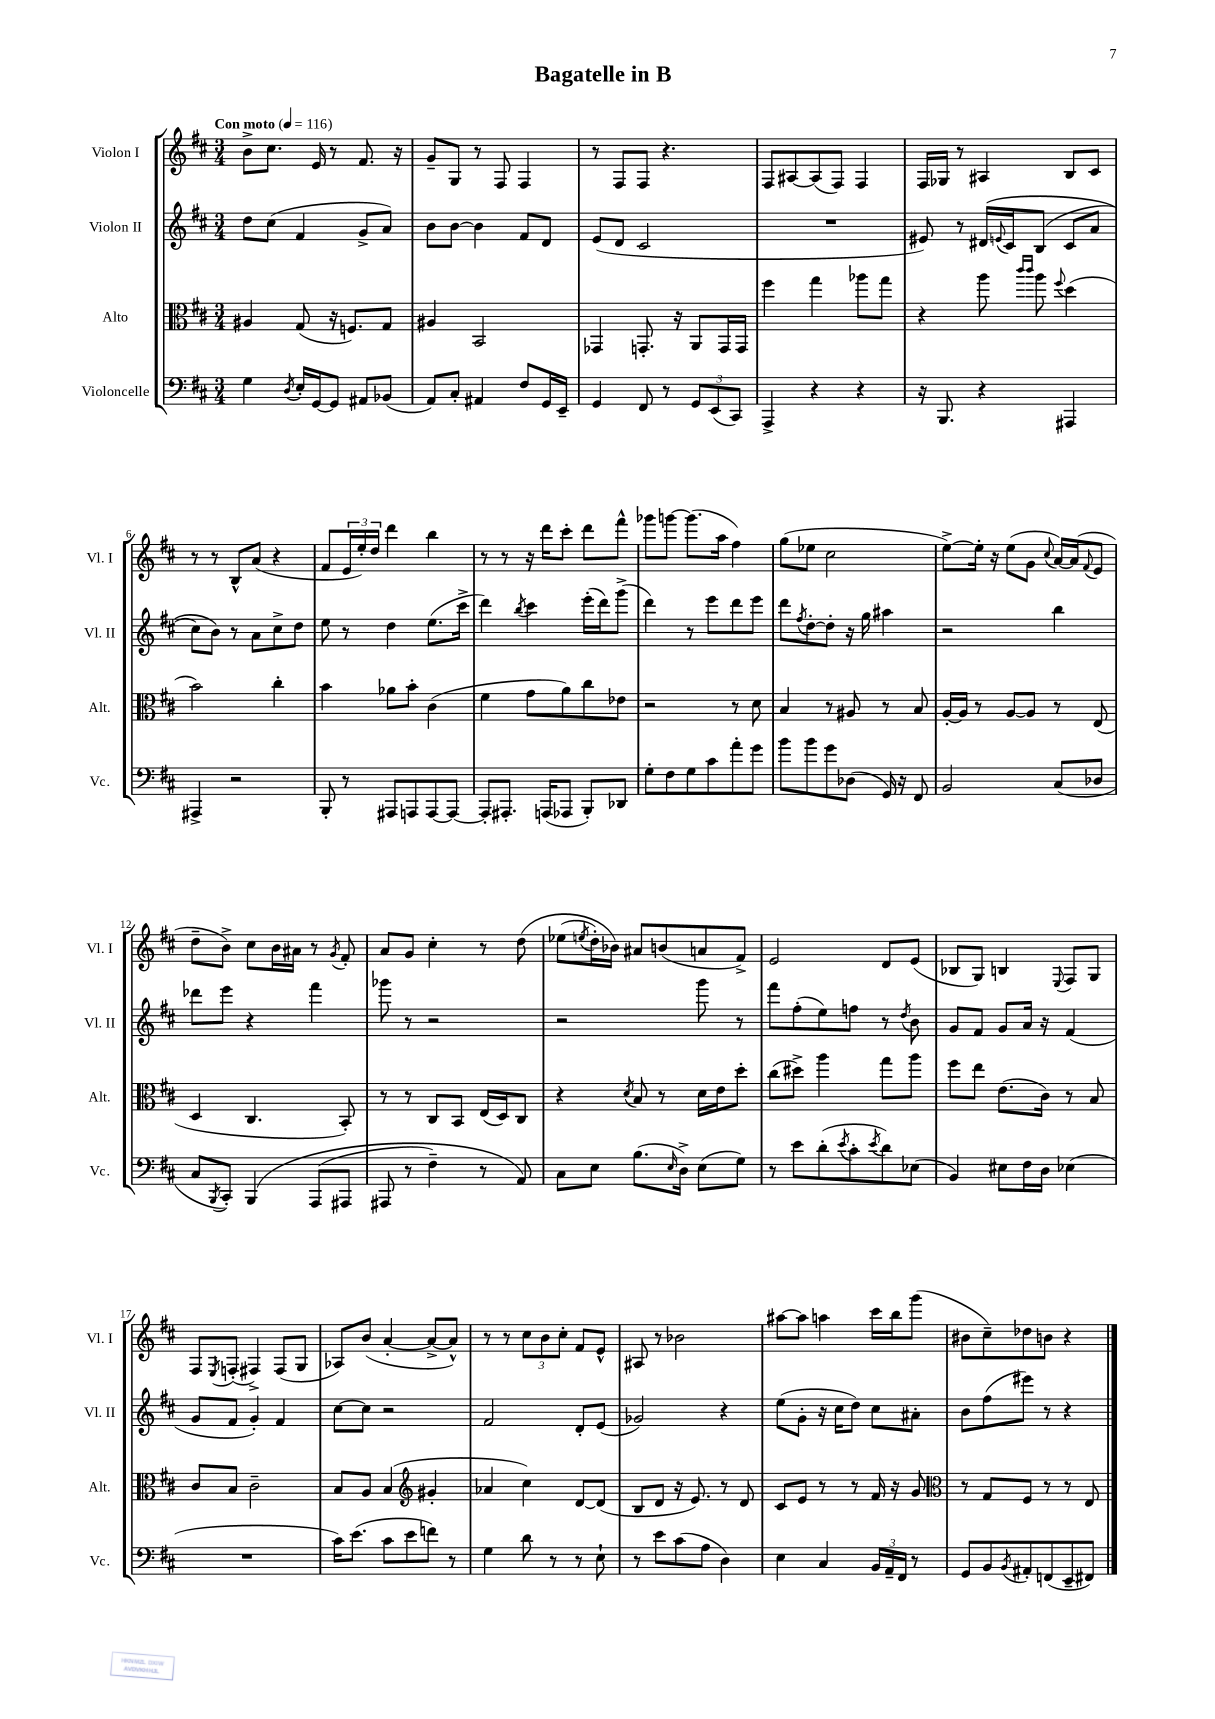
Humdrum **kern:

**kern	**kern	**kern	**kern
*part4	*part3	*part2	*part1
*staff4	*staff3	*staff2	*staff1
*I"Violoncelle	*I"Alto	*I"Violon II	*I"Violon I
*I'Vc.	*I'Alt.	*I'Vl. II	*I'Vl. I
*clefF4	*clefC3	*clefG2	*clefG2
*k[f#c#]	*k[f#c#]	*k[f#c#]	*k[f#c#]
*M3/4	*M3/4	*M3/4	*M3/4
*MM116	*MM116	*MM116	*MM116
=1	=1	=1	=1
!	!	!	!LO:TX:a:B:t=Con moto
4G\	4A#X/	8dd\L	8b^\L
.	.	(8cc#\J	8.cc#\J
8qD/	.	.	.
16E'/LL	(8G/	4f#/	.
[16GG/J	.	.	16e/
8GG/J]	16r	.	8r
.	8.Fn/L)	.	.
8AA#X/L	.	8g^/L	8.f#/
(8BB-X/J	8G/J	8a/J)	.
.	.	.	16r
=2	=2	=2	=2
8AA/L)	4A#X/	8b\L	8g~/L
8C#'/J	.	[8b\J	8G/J
4AA#X/	2BB/	4b\]	8r
.	.	.	8F#/
8F#/L	.	8f#/L	4F#/
16GG/L	.	8d/J	.
16EE~/JJ	.	.	.
=3	=3	=3	=3
4GG/	4GG-X/	(8e/L	8r
.	.	8d/J	8F#/L
8FF#/	8.GGn'/	2c#/	8F#/J
8r	.	.	4.r
.	16r	.	.
12GG/L	8AA/L	.	.
(12EE/	.	.	.
.	16GG/L	.	.
12CC#/J)	.	.	.
.	16GG/JJ	.	.
=4	=4	=4	=4
4AAA^/	4ff#\	2.r	8F#/L
.	.	.	[8A#X/
4r	4gg\	.	(8A#/]
.	.	.	8F#/J)
4r	8aa-X\L	.	4F#/
.	8gg\J	.	.
=5	=5	=5	=5
16r	4r	8e#X/)	16F#/LL
8.BBB/	.	.	16G-X/JJ
.	.	8r	8r
4r	8aa\	(16d#X/LL	4A#X/
.	.	8qqen/	.
.	.	16c#/J	.
.	16qqccc#/LL	.	.
.	16qqccc#/JJ	.	.
.	8aa\	(8B/J	.
.	8qqff#/	.	.
4AAA#X/	(4dd\	8c#/L	8B/L
.	.	8a/J	8c#/J
!!LO:LB:g=z
=6	=6	=6	=6
4AAA#X^/	2b\)	8cc#\L)	8r
.	.	8b\J)	8r
2r	.	8r	8B^^/L
.	.	8a\L	(8a/J
.	4cc#'\	8cc#^\	4r
.	.	8dd\J	.
=7	=7	=7	=7
8BBB'/	4b\	8ee\	8f#/L
8r	.	8r	24e/L
.	.	.	24ee'/)
.	.	.	24dd/JJ
8AAA#X/L	8a-X\L	4dd\	4ddd\
8AAAn/	8b'\J	.	.
[8AAA/	(4c#\	(8.ee\L	4bb\
8AAA/J_	.	.	.
.	.	16ccc#^\Jk	.
=8	=8	=8	=8
8AAA'/L]	4f#\	4ddd\)	8r
8.AAA#X'/J	.	.	8r
.	.	8qbb/	.
.	8g\L	4ccc#\	16r
(16AAAn/KL	.	.	16ddd\KL
8AAA-X/J	8a\)	.	8ccc#'\J
8BBB'/L)	8cc#\	(16eee'\LL	8ddd\L
.	.	16ddd\J)	.
8DD-X/J	8e-X\J	(8ggg^\J	8fff#^^\J
=9	=9	=9	=9
8G'\L	2r	4ddd\)	8ggg-X\L
8F#\	.	.	[8gggn\J
8G\	.	8r	(8.ggg\L]
8c#\	.	8eee\L	.
.	.	.	16aa\Jk
8a'\	8r	8ddd\	4ff#\)
8g\J	8d\	8eee\J	.
=10	=10	=10	=10
8b\L	4B/	8ddd\L	(8gg\L
.	.	8qff#/	.
8b\	.	[8dd'\	8ee-X\J
8g\	8r	8dd'\J]	2cc#\
(8D-X\J	8A#X/	16r	.
.	.	16gg\	.
16GG/)	8r	4aa#X\	.
16r	.	.	.
8FF#/	8B/	.	.
=11	=11	=11	=11
2BB/	[16A'/LL	2r	[8ee^\L)
.	16A/JJ]	.	.
.	8r	.	16ee'\Jk]
.	.	.	16r
.	[8A/L	.	(8ee\L
.	8A/J]	.	8g\J
.	.	.	8qqcc#/
(8C#/L	8r	4bb\	[16a/LL)
.	.	.	(16a/J]
.	.	.	8qqf#/
8D-X/J	(8E/	.	8e/J
!!LO:LB:g=z
=12	=12	=12	=12
8C#/L	4D/	8ddd-X\L	8dd~\L
8qBBB/	.	.	.
8CC#'/J)	.	8eee\J	8b^\J)
(4BBB/	4.C#/	4r	8cc#\L
.	.	.	16b\L
.	.	.	16a#X\JJ
(8AAA/L	.	4fff#\	8r
.	.	.	8qg/
8AAA#X/J	8BB'/)	.	8f#'/
=13	=13	=13	=13
8AAA#X/	8r	8ggg-X\	8a/L
8r	8r	8r	8g/J
4F#~\)	8C#/L	2r	4cc#'\
.	8BB/J	.	.
8r	(16E/LL	.	8r
.	16D/J)	.	.
8AA/)	8C#/J	.	(8dd\
=14	=14	=14	=14
8C#\L	4r	2r	(8ee-X\L
.	.	.	8qeen/
8E\J	.	.	16dd'\L)
.	.	.	16b-X\JJ)
.	8qd/	.	.
(8.B\L	8B/	.	8a#X/L
.	8r	.	(8bn/
16qqE/	.	.	.
16D^\Jk)	.	.	.
(8E\L	16d\LL	8ggg\	8an/
.	16e\J	.	.
8G\J)	8dd'\J	8r	8f#^/J)
=15	=15	=15	=15
8r	(8cc#\L	8fff#\L	2e/
8e\L	8dd#X^\J)	(8ff#'\	.
(8d'\	4aa\	8ee\)	.
8qe/	.	.	.
8c#'\	.	8ffn\J	.
8qe/	.	.	.
8d\)	8gg\L	8r	8d/L
.	.	8qdd/	.
(8E-X\J	8aa\J	8b\	(8e/J
=16	=16	=16	=16
4BB/)	8ff#\L	8g/L	8B-X/L
.	8ee\J	8f#/J	8G/J)
8E#X\L	(8.e\L	8g/L	4Bn/
16F#\L	.	16a/Jk	.
16D\JJ	16c#\Jk)	16r	.
.	.	.	8qqE/
(4E-X\	8r	(4f#/	8F#/L
.	8B/	.	8G/J
!!LO:LB:g=z
=17	=17	=17	=17
2.r	8c#/L	8g/L	8F#/L
.	.	.	8qE/
.	8B/J	8f#/J	(8Fn'/J
.	2c#~\	4g'/)	4F#X^/)
.	.	4f#/	(8F#/L
.	.	.	8G/J
=18	=18	=18	=18
16c#\KL)	8B/L	[8cc#\L	8A-X/L)
(8.e\J	.	.	.
.	8A/J	8cc#\J]	(8b/J
8c#\L	(4B/	2r	[4a'/
8e\	.	.	.
*	*clefG2	*	*
8fn\J)	4g#X'/	.	8a^/L_
8r	.	.	8a^^/J])
=19	=19	=19	=19
4G\	4a-X/	2f#/	8r
.	.	.	8r
8d\	4cc#\)	.	12cc#\L
.	.	.	12b\
8r	.	.	.
.	.	.	12cc#'\J
8r	[8d/L	8d'/L	8f#/L
8E`\	(8d/J]	(8e/J	8e^^/J
=20	=20	=20	=20
8r	8B/L	2g-X/)	8A#X/
8e\L	8d/J	.	8r
(8c#\	16r	.	2b-X\
.	8.e/)	.	.
8A\J	.	.	.
4D\)	8r	4r	.
.	8d/	.	.
=21	=21	=21	=21
4E\	8c#/L	(8ee\L	[8aa#X\L
.	8e/J	8g'\J	8aa#\J]
4C#/	8r	16r	4aan\
.	.	16cc#\KL	.
.	8r	8dd\J)	.
24BB/LL	16f#/	8cc#\L	16ccc#\LL
24AA~/	.	.	.
.	16r	.	16bb\J
24FF#/JJ	.	.	.
8r	8g/	8a#X'\J	(8ggg\J
=22	=22	=22	=22
*	*clefC3	*	*
8GG/L	8r	8b\L	8b#X\L
8BB/	8G/L	(8ff#\	8cc#~\)
8qBB/	.	.	.
8AA#X'/	8F#/J	8eee#X\J)	8dd-X\
(8FFn/	8r	8r	8bn\J
8EE~/	8r	4r	4r
8FF#X/J)	8E/	.	.
==	==	==	==
*-	*-	*-	*-
